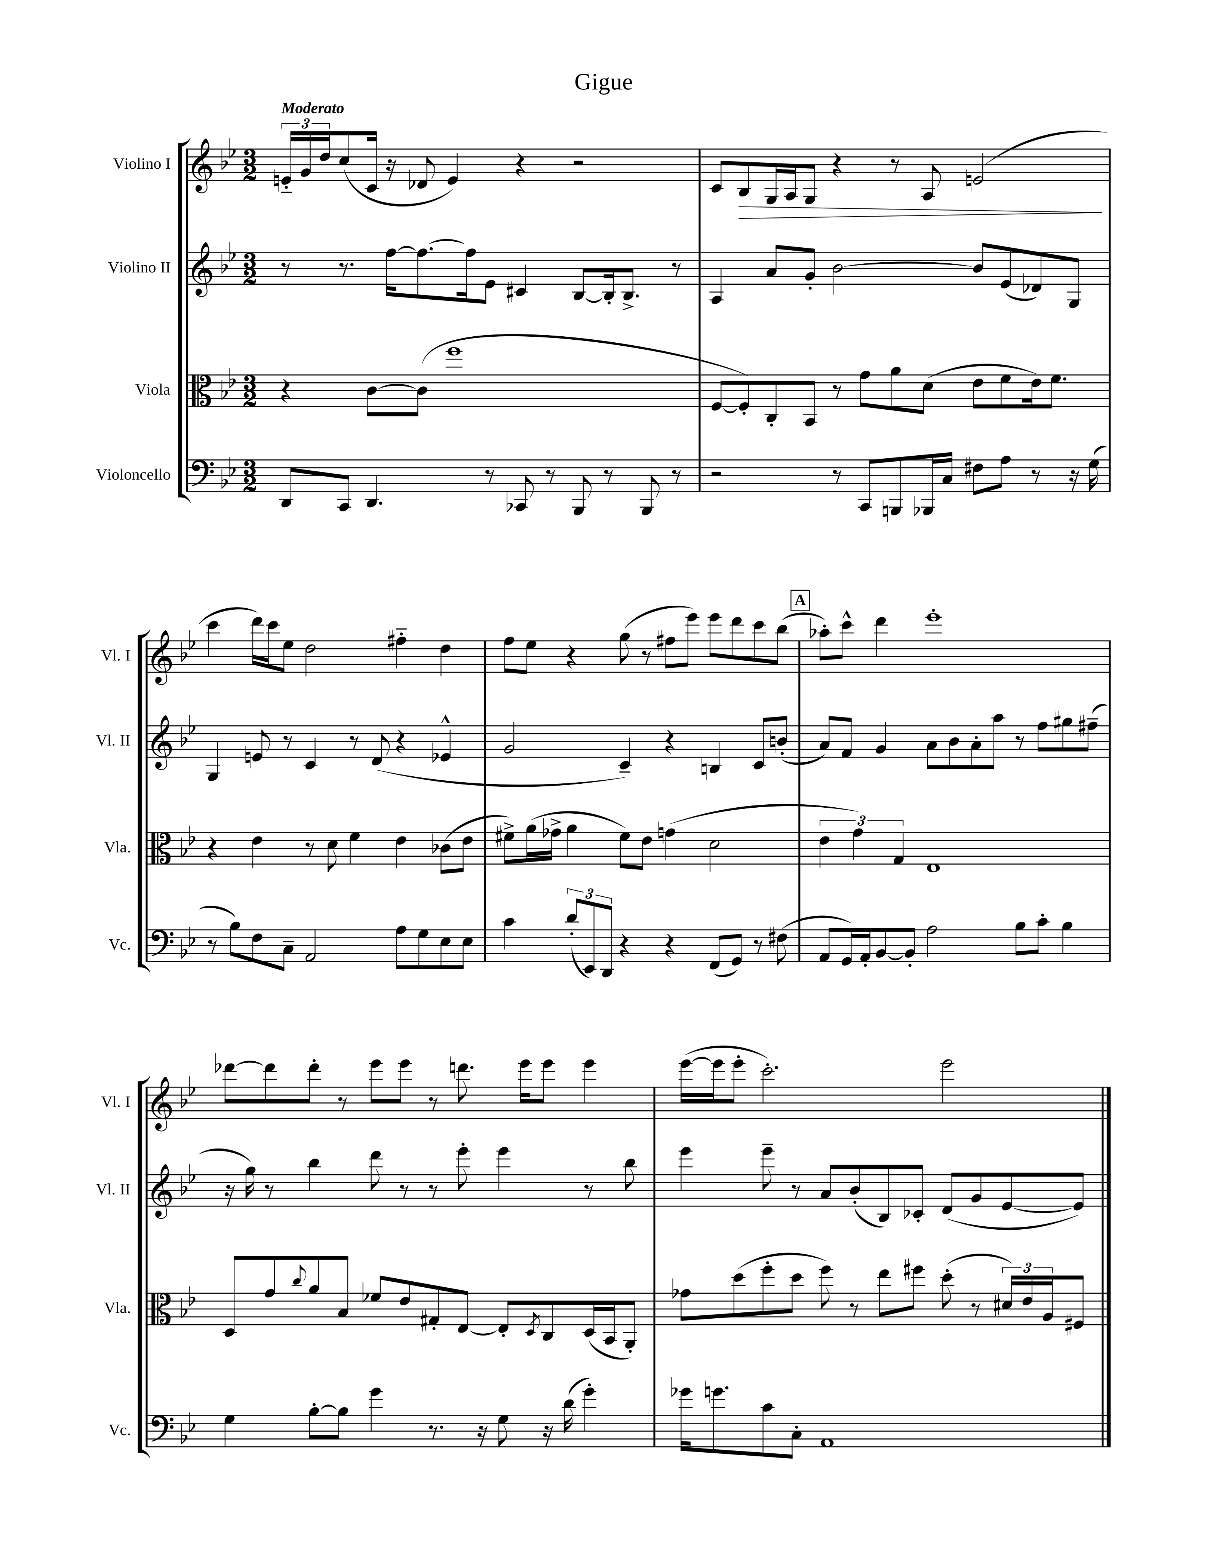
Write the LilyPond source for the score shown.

\header { title = "Gigue" }
<<
\new StaffGroup <<
\new Staff = "s0" \with { instrumentName = "Violino I" shortInstrumentName = "Vl. I" } {
    \clef treble \key bes \major \numericTimeSignature \time 3/2 \tempo "Moderato"
    \tuplet 3/2 { e'16-_ g'16 d''16 } c''8( c'16 r16 des'8 e'4) r4 r2 |
    c'8 bes8\> g16 a16 g8 r4 r8 a8 e'2\!( |
    c'''4 d'''16) c'''16 ees''8 d''2 fis''4-_ d''4 |
    f''8 ees''8 r4 g''8( r8 fis''8 ees'''8) ees'''8 d'''8 c'''8 bes''8( |
    \mark \markup { \box "A" } aes''8-.) c'''8-^ d'''4 ees'''1-. |
    des'''8~ des'''8 des'''8-. r8 ees'''8 ees'''8 r8 d'''8. ees'''16 ees'''8 ees'''4 |
    ees'''16~( ees'''16 ees'''8-. c'''2.-.) ees'''2 \bar "|." |
}
\new Staff = "s1" \with { instrumentName = "Violino II" shortInstrumentName = "Vl. II" } {
    \clef treble \key bes \major \numericTimeSignature \time 3/2
    r8 r8. f''16~ f''8.~ f''16 ees'8 cis'4 bes8~ bes16-. bes8.-> r8 |
    a4 a'8 g'8-. bes'2~ bes'8 ees'8( des'8) g8 |
    g4 e'8 r8 c'4 r8 d'8( r4 ees'4-^ |
    g'2 c'4--) r4 b4 c'8 b'8-.( |
    \mark \markup { \box "A" } a'8) f'8 g'4 a'8 bes'8 a'8-. a''8 r8 f''8 gis''8 fis''8--( |
    r16 g''16) r8 bes''4 d'''8 r8 r8 ees'''8-. ees'''4 r8 bes''8 |
    ees'''4 ees'''8-- r8 a'8 bes'8-.( bes8) ces'8-. d'8( g'8 ees'8~ ees'8) \bar "|." |
}
\new Staff = "s2" \with { instrumentName = "Viola" shortInstrumentName = "Vla." } {
    \clef alto \key bes \major \numericTimeSignature \time 3/2
    r4 c'8~ c'8( f''1 |
    f8~ f8-.) c8-. bes,8 r8 g'8 a'8 d'8( ees'8 f'8 ees'16) f'8. |
    r4 ees'4 r8 d'8 f'4 ees'4 ces'8( ees'8 |
    fis'8->) a'16( ges'16-> a'4 fis'8) ees'8 g'4( d'2 |
    \mark \markup { \box "A" } \tuplet 3/2 { ees'4 g'4) g4 } ees1 |
    d8 g'8 \appoggiatura { c''8 } a'8 bes8 fes'8 ees'8 gis8-. ees8~ ees8-. \acciaccatura { d8 } c8 d16( bes,16 a,8-.) |
    ges'8 d''8( f''8-. d''8 f''8) r8 ees''8 fis''8 d''8-.( r8 \tuplet 3/2 { dis'16) ees'16 a16 } fis8 \bar "|." |
}
\new Staff = "s3" \with { instrumentName = "Violoncello" shortInstrumentName = "Vc." } {
    \clef bass \key bes \major \numericTimeSignature \time 3/2
    d,8 c,8 d,4. r8 ces,8 r8 bes,,8 r8 bes,,8 r8 |
    r2 r8 c,8 b,,8 bes,,16 c16 fis8 a8 r8 r16 g16( |
    r8 bes8) f8 c8-- a,2 a8 g8 ees8 ees8 |
    c'4 \tuplet 3/2 { d'8-.( ees,8) d,8 } r4 r4 f,8( g,8) r8 fis8( |
    \mark \markup { \box "A" } a,8 g,16) a,16-. bes,8~ bes,8-. a2 bes8 c'8-. bes4 |
    g4 bes8~-. bes8 g'4 r8. r16 g8 r16 d'16( g'4-.) |
    ges'16 g'8. c'8 c8-. a,1 \bar "|." |
}
>>
>>
\layout { \context { \Score \remove "Bar_number_engraver" } }
